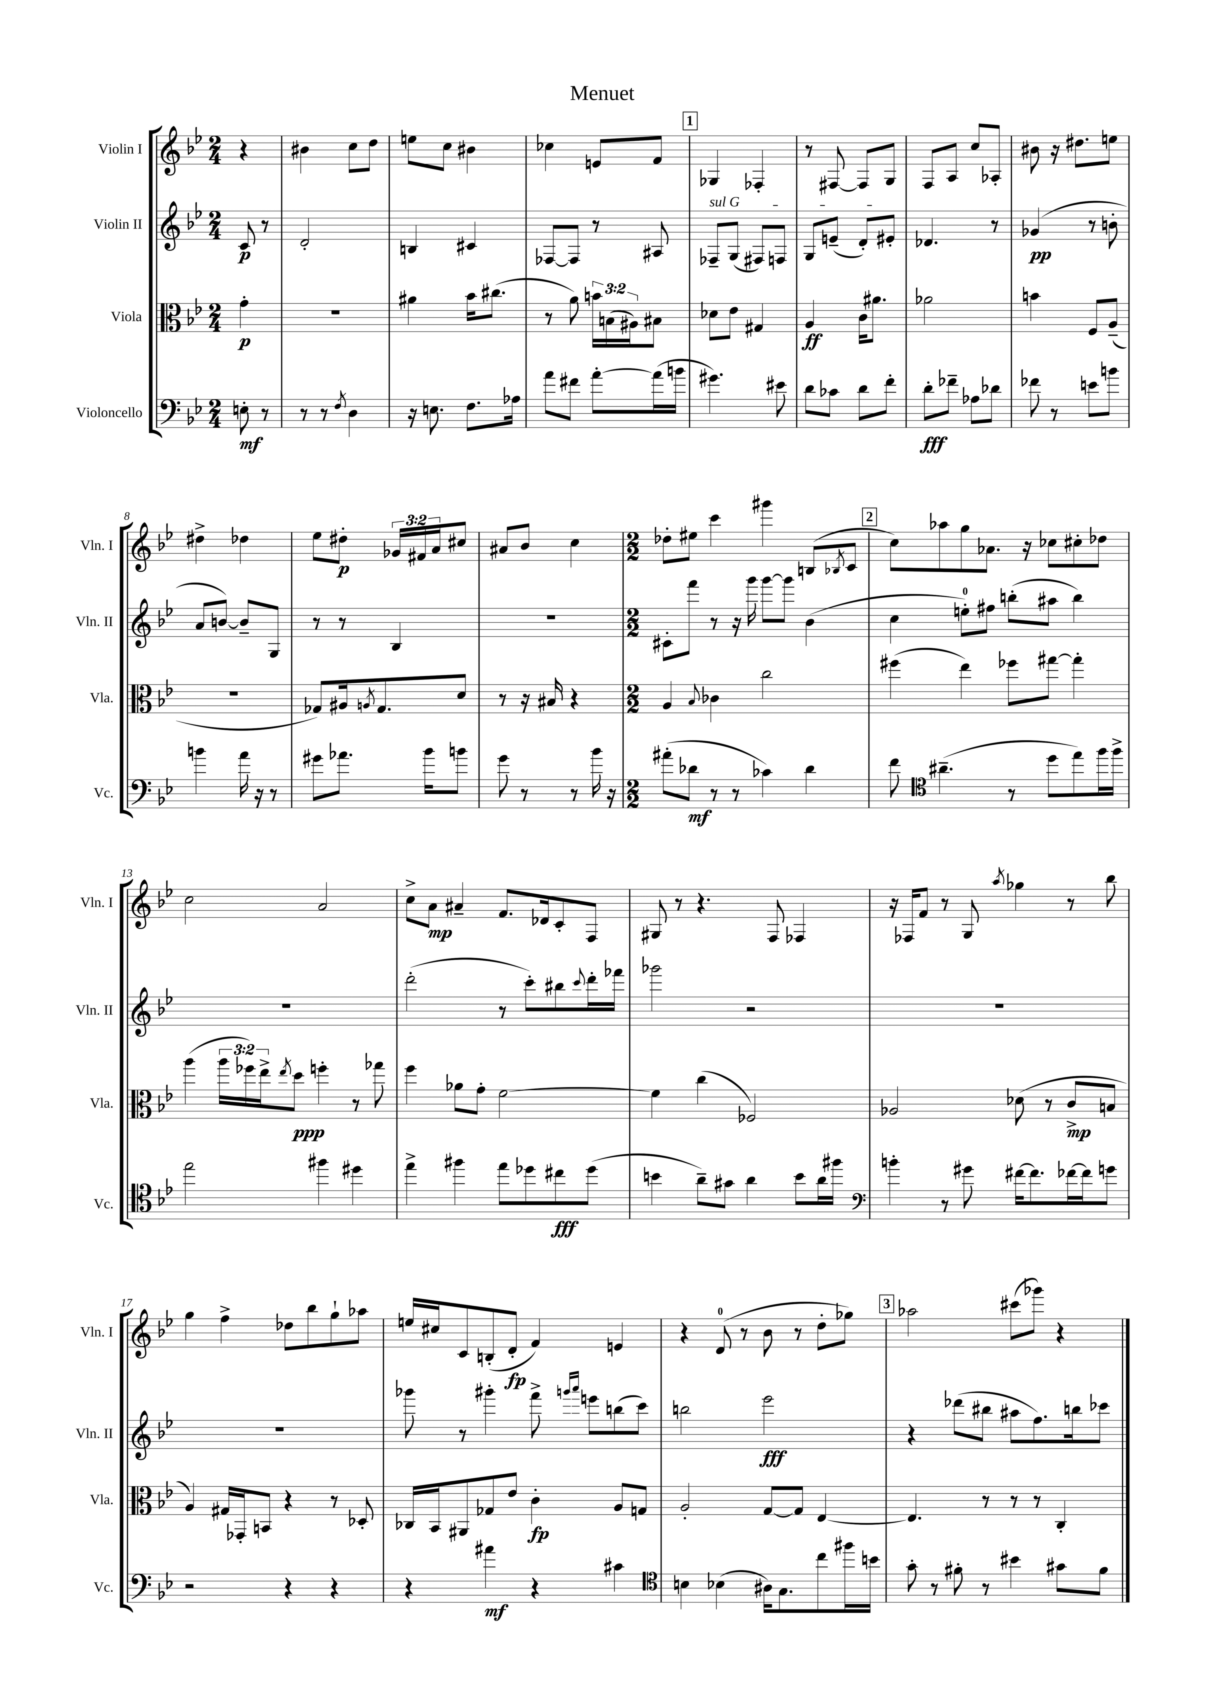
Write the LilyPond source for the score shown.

\header { title = "Menuet" }
<<
\new StaffGroup <<
\new Staff = "s0" \with { instrumentName = "Violin I" shortInstrumentName = "Vln. I" } {
    \clef treble \key bes \major \numericTimeSignature \time 2/4 \override Staff.TupletNumber.text = #tuplet-number::calc-fraction-text \partial 4
    r4 |
    bis'4 c''8 d''8 |
    e''8 c''8 bis'4 |
    ces''4 e'8 f'8 |
    \mark \markup { \box "1" } ges4 fes4-. |
    r8 fis8~ fis8 g8 |
    f8 a8 c''8 aes8-. |
    bis'8 r16 dis''8. e''8 |
    dis''4-> des''4 |
    ees''8 dis''8-.\p \tuplet 3/2 { ges'16 fis'16 a'16 } cis''8 |
    ais'8 bes'8 c''4 |
    \numericTimeSignature \time 2/2 des''8-. eis''8 c'''4 gis'''4 b8( \acciaccatura { bes8 } c'8 |
    \mark \markup { \box "2" } c''8) aes''8 g''8 aes'8. r16 ces''8 cis''8-. des''8 |
    c''2 a'2 |
    c''8-> a'8\mp ais'4-- f'8. des'16 c'8-. f8 |
    gis8 r8 r4. f8 fes4 |
    r16 fes16 f'8 r8 g8 \acciaccatura { a''8 } ges''4 r8 bes''8 |
    g''4 f''4-> des''8 bes''8 g''8-! aes''8 |
    e''16 cis''16 c'8 b8-.( d'8-.\fp f'4) e'4 |
    r4 d'8-0( r8 bes'8 r8 d''8-. ges''8) |
    \mark \markup { \box "3" } aes''2 cis'''8( ges'''8) r4 \bar "|." |
}
\new Staff = "s1" \with { instrumentName = "Violin II" shortInstrumentName = "Vln. II" } {
    \clef treble \key bes \major \numericTimeSignature \time 2/4 \partial 4
    c'8\p r8 |
    d'2-. |
    b4 cis'4 |
    fes8~ fes8 r8 ais8 |
    \mark \markup { \box "1" } \once \override TextSpanner.bound-details.left.text = \markup { \italic "sul G" } fes8--\startTextSpan g8( fis8) f8 |
    g8 e'8--( d'8-.) eis'8-.\stopTextSpan |
    des'4. r8 |
    ges'4\pp( r8 b'8-. |
    a'8 b'8~) b'8-- g8 |
    r8 r8 bes4 |
    R2 |
    \numericTimeSignature \time 2/2 cis'8-. f'''8 r8 r16 g'''16 g'''8~ g'''8 bes'4( |
    \mark \markup { \box "2" } c''4 e''8-0-.) fis''8 b''8-.( ais''8 b''4) |
    R1 |
    d'''2-.( r8 c'''8-.) bis''8 \appoggiatura { c'''8 } d'''16-. fes'''16 |
    ges'''2 r2 |
    R1 |
    R1 |
    ges'''8 r8 gis'''4-. f'''8-> \grace { g'''16 a'''16 } e'''8 b''8( c'''8) |
    b''2 ees'''2\fff |
    \mark \markup { \box "3" } r4 des'''8( bis''8 ais''8 f''8.) b''16 ces'''8 \bar "|." |
}
\new Staff = "s2" \with { instrumentName = "Viola" shortInstrumentName = "Vla." } {
    \clef alto \key bes \major \numericTimeSignature \time 2/4 \override Staff.TupletNumber.text = #tuplet-number::calc-fraction-text \partial 4
    g'4-.\p |
    r2 |
    ais'4 bes'16 cis''8.( |
    r8 a'8) \tuplet 3/2 { b'16 b16( ais16) } bis8 |
    \mark \markup { \box "1" } des'8 ees'8 gis4 |
    a4\ff c'16 ais'8. |
    aes'2 |
    b'4 f8 a8--( |
    R2 |
    ges8) ais16 \acciaccatura { a8 } ges8. d'8 |
    r8 r16 bis16 r4 |
    \numericTimeSignature \time 2/2 a4 \appoggiatura { bes8 } ces'4 c''2 |
    \mark \markup { \box "2" } fis''4( ees''4) fes''8 gis''8~ gis''4-. |
    a''4( \tuplet 3/2 { a''16 fes''16) ees''16-> } \acciaccatura { ees''8 } d''8\ppp f''4-. r8 ges''8 |
    f''4 aes'8 g'8-. f'2~ |
    f'4 c''4( fes2) |
    aes2 des'8( r8 c'8->\mp b8 |
    a4) gis16 ges,16-. b,8 r4 r8 des8-. |
    ces16 bes,16 ais,8 ges8 ees'8 c'4-.\fp a8 g8 |
    a2-. g8~ g8 ees4~ |
    \mark \markup { \box "3" } ees4. r8 r8 r8 c4-. \bar "|." |
}
\new Staff = "s3" \with { instrumentName = "Violoncello" shortInstrumentName = "Vc." } {
    \clef bass \key bes \major \numericTimeSignature \time 2/4 \partial 4
    e8-.\mf r8 |
    r8 r8 \acciaccatura { f8 } d4 |
    r16 e8. f8. aes16 |
    a'8 fis'8 a'8~-. a'16( b'16 |
    \mark \markup { \box "1" } gis'4.) eis'8 |
    d'8 ces'8 d'8 f'8-. |
    d'8-.\fff fes'8-- aes8 des'8 |
    fes'8 r8 e'8 b'8 |
    b'4 a'16 r16 r8 |
    gis'8 aes'8. bes'16 b'8 |
    g'8 r8 r8 bes'16 r16 |
    \numericTimeSignature \time 2/2 ais'8-.( des'8\mf r8 r8 ces'4) des'4 |
    \mark \markup { \box "2" } f'8 \clef tenor ais'4.--( r8 d''8 ees''8) f''16 f''16-> |
    ees''2 fis''4 dis''4 |
    ees''4-> fis''4 ees''8 des''8 cis''8\fff des''8( |
    b'4 a'8--) gis'8 a'4 b'8 a'16 fis''16 |
    \clef bass b'4-. r8 gis'8 fis'16~ fis'8. fes'16~ fes'16 g'8 |
    r2 r4 r4 |
    r4 ais'4\mf r4 cis'4 |
    \clef tenor b4 bes4( ais16) g8. c''8 fis''16 b'16 |
    \mark \markup { \box "3" } g'8-. r8 fis'8-. r8 bis'4 gis'8 fis'8 \bar "|." |
}
>>
>>
